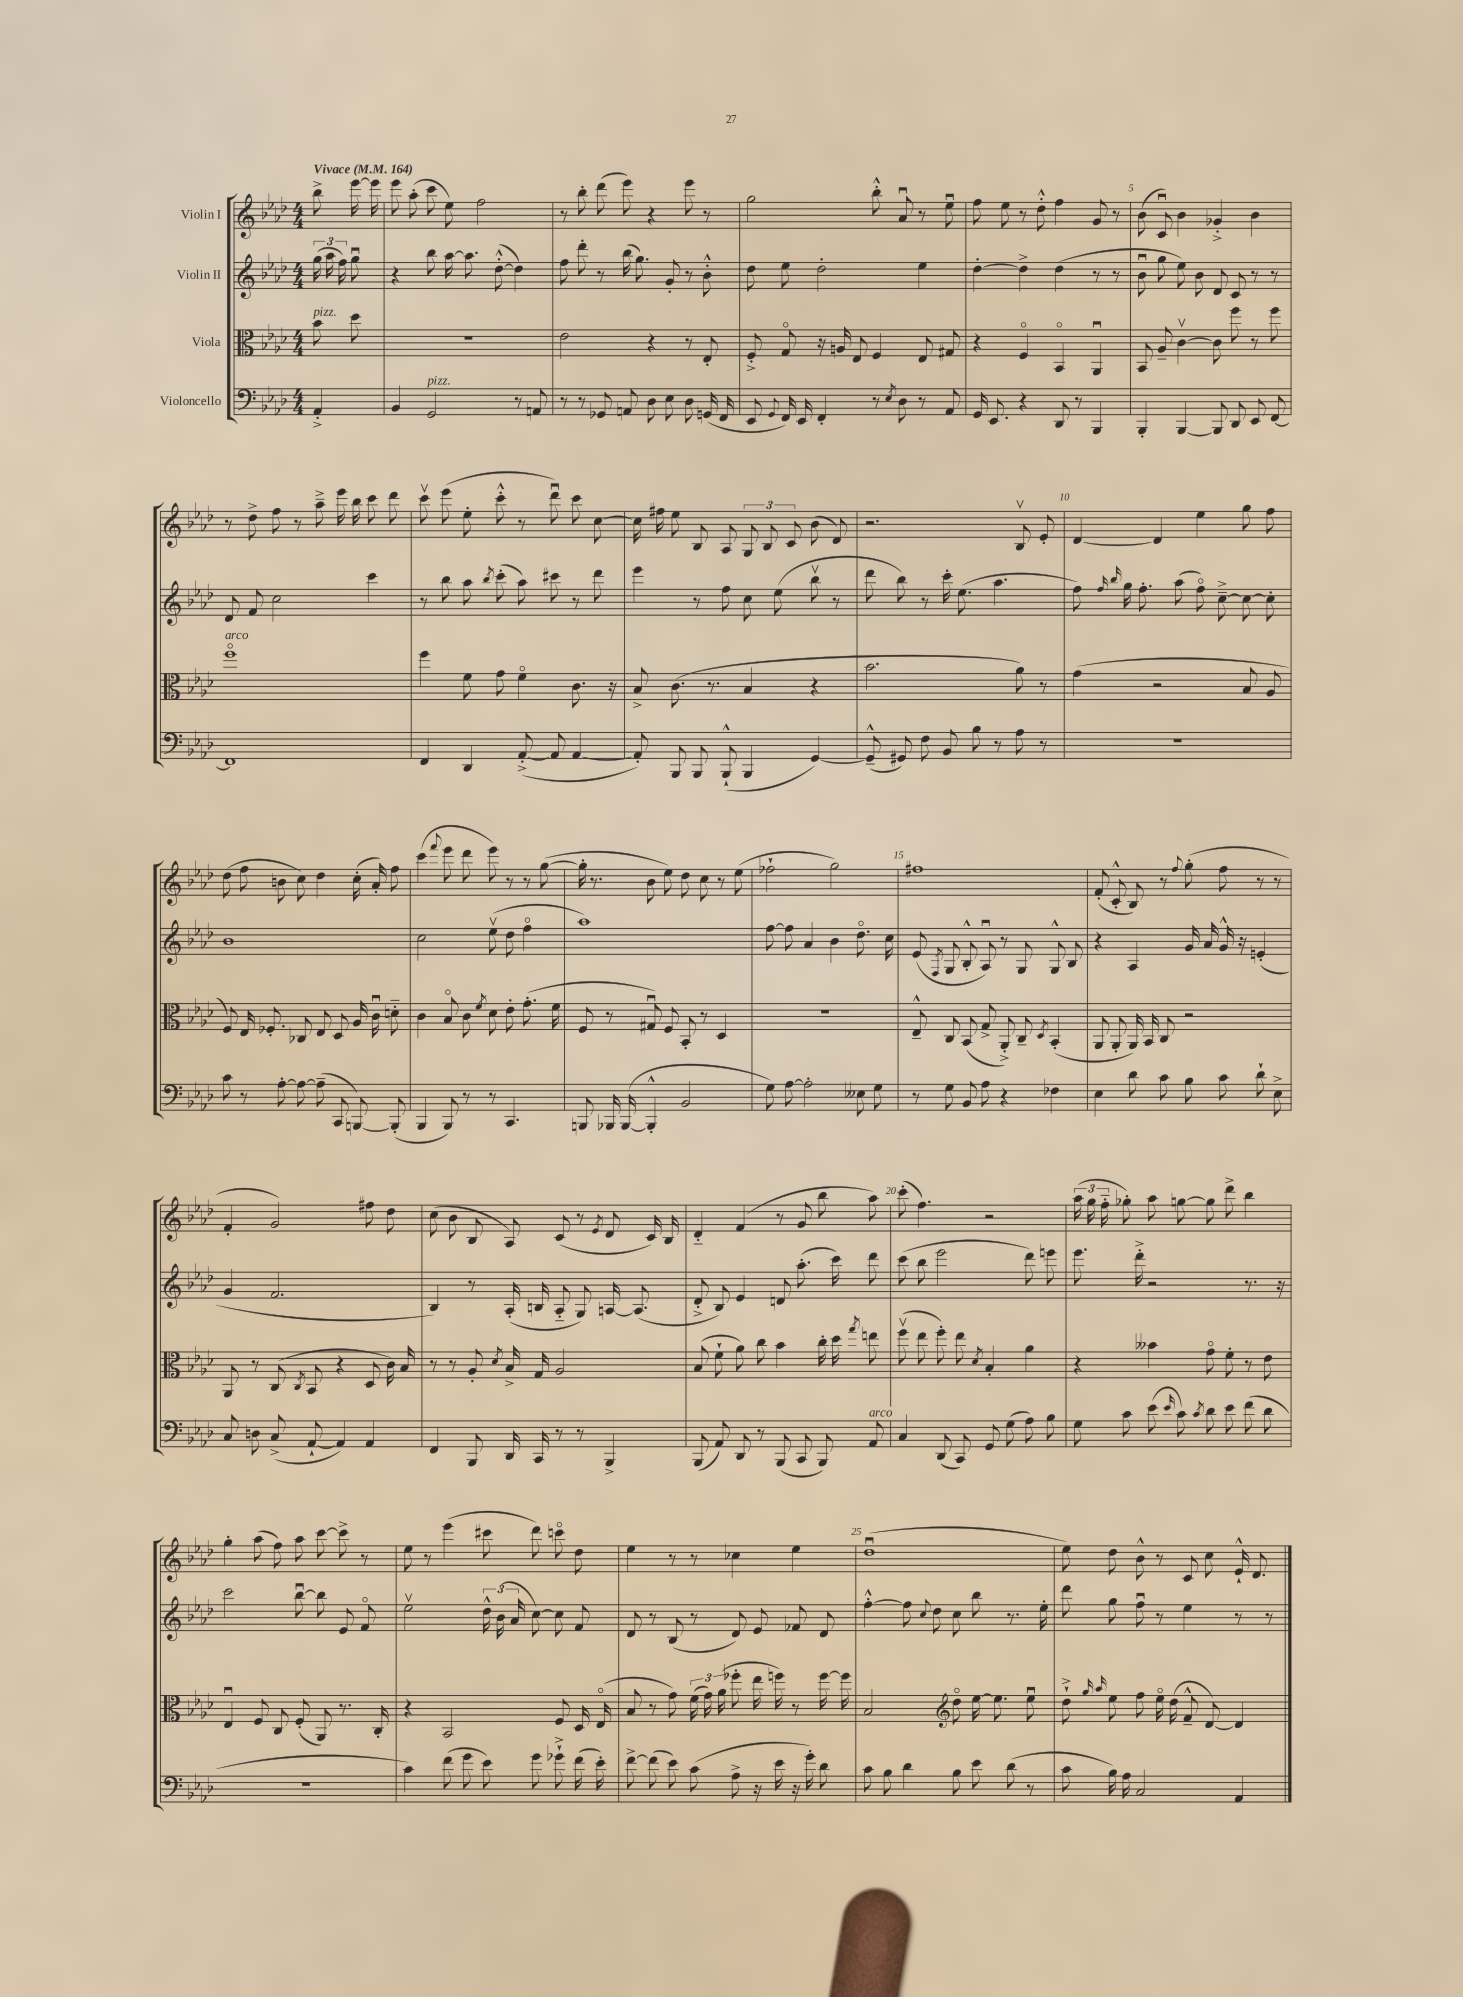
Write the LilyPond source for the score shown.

<<
\new StaffGroup <<
\new Staff = "s0" \with { instrumentName = "Violin I" } {
    \clef treble \key aes \major \numericTimeSignature \time 4/4 \partial 4 \tempo "Vivace" 4 = 164
    \autoBeamOff bes''8-> ees'''16~ ees'''16 |
    ees'''8 aes''8-.( c'''8 ees''8) f''2 |
    r8 bes''8-. des'''8( ees'''8) r4 ees'''8 r8 |
    g''2 bes''8-.-^ aes'8\downbow r8 ees''8\downbow |
    f''8 ees''8 r8 des''8-.-^ f''4 g'8 r8 |
    bes'8( c'8\downbow) bes'4 ges'4-.-> bes'4 |
    r8 des''8-> f''8 r8 aes''8---> ees'''16 bes''16 c'''8 des'''8 |
    c'''8\upbow ees'''8( ees''8-. c'''8-.-^ r8 des'''8\downbow) c'''8 c''8~ |
    c''16 fis''16 ees''8 bes8 aes8 \tuplet 3/2 { g8 bes8 c'8 } bes'8( des'8) |
    r2. bes8\upbow ees'8-. |
    des'4~ des'4 ees''4 g''8 f''8 |
    des''8( f''8 b'8 c''8) des''4 c''16-.( aes'16-.) f''8 |
    c'''4( \appoggiatura { f'''8 } ees'''8 des'''8 ees'''8) r8 r8 g''8~( |
    g''16-. r8. bes'8 ees''8) des''8 c''8 r8 ees''8( |
    fes''2-! g''2) |
    fis''1 |
    f'8-.( c'8-.-^ bes8) r8 \appoggiatura { f''8 } g''8-.( f''8 r8 r8 |
    f'4-. g'2) fis''8 des''8 |
    c''8( bes'8 bes8 aes8) c'8( r8 \acciaccatura { ees'8 } des'8 c'16) bes16 |
    des'4-_ f'4( r8 g'8 bes''8 aes''8) |
    c'''8-.( f''4.) r2 |
    \tuplet 3/2 { aes''16( g''16 f''16-_ } ges''8-.) aes''8 g''8~ g''8 des'''8-> bes''4 |
    g''4-. aes''8( f''8) aes''8 c'''8~ c'''8-> r8 |
    ees''8 r8 ees'''4( cis'''8 des'''8) c'''8\flageolet des''8 |
    ees''4 r8 r8 ces''4 ees''4 |
    des''1\downbow( |
    ees''8) des''8 bes'8-^ r8 c'8 c''8 ees'16-!-^ des'8. \bar "|." |
}
\new Staff = "s1" \with { instrumentName = "Violin II" } {
    \clef treble \key aes \major \numericTimeSignature \time 4/4 \partial 4
    \autoBeamOff \tuplet 3/2 { g''16( aes''16 f''16) } g''8\downbow |
    r4 bes''8 aes''16~ aes''8. des''8~-.-^( des''4) |
    f''8 des'''8-. r8 bes''16( g''8.) g'8-. r8 bes'8-.-^ |
    des''8 ees''8 des''2-. ees''4 |
    des''4~-. des''4-> des''4( r8 r8 |
    bes'8\downbow g''8 ees''8) bes'8 des'8 c'8 r8 r8 |
    des'8 f'8 c''2 c'''4 |
    r8 bes''8 aes''8 \acciaccatura { bes''8 } c'''8-.( aes''8) cis'''8 r8 des'''8 |
    ees'''4 r8 f''8 c''8 ees''8( bes''8\upbow r8 |
    des'''8 bes''8) r8 c'''16-. ees''8.( aes''4. |
    f''8) \grace { f''16 bes''16 } g''16 f''8.-. aes''8( f''8\flageolet) c''8~---> c''8~ c''8-. |
    bes'1 |
    c''2 ees''8\upbow( des''8 f''4\flageolet |
    aes''1) |
    f''8~ f''8 aes'4 bes'4 des''8.\flageolet c''16 |
    ees'8( \acciaccatura { f8 } g8 bes8-.-^ aes8\downbow) r8 g8 g8-^ bes8 |
    r4 aes4 g'16 aes'16 g'16-^ r16 e'4-.( |
    g'4 f'2. |
    bes4) r8 aes16-.( b16 aes8-_ g8) a16~ a8.( |
    des'8-.-> bes8) ees'4 d'8 aes''8.-.( c'''16) des'''8 |
    c'''8( bes''8 ees'''2 des'''8) e'''8 |
    ees'''8. des'''16-.-> r2 r8. r16 |
    c'''2 bes''8~\downbow bes''8 ees'8 f'8\flageolet |
    ees''2\upbow \tuplet 3/2 { des''16-^ bes'16( aes'16 } c''8~) c''8 f'8 |
    des'8 r8 bes8( r8 des'8) ees'8 fes'8 des'8 |
    f''4~-.-^ f''8 \appoggiatura { c''8 } des''8 c''8 bes''8 r8. ees''16-. |
    des'''8 g''8 f''8\downbow r8 ees''4 r8 r8 \bar "|." |
}
\new Staff = "s2" \with { instrumentName = "Viola" } {
    \clef alto \key aes \major \numericTimeSignature \time 4/4 \partial 4
    \autoBeamOff bes'8^\markup { \italic "pizz." } des''8 |
    R1 |
    ees'2 r4 r8 ees8-. |
    f8-.-> g8\flageolet r16 a16 ees8 f4 ees8 gis8 |
    r4 f4\flageolet bes,4\flageolet aes,4\downbow |
    bes,8 aes8-- c'4~\upbow c'8 f''8 r8 f''8 |
    f''1\flageolet^\markup { \italic "arco" } |
    f''4 f'8 g'8 f'4\flageolet c'8. r16 |
    bes8-> c'8.( r8. bes4 r4 |
    bes'2. aes'8) r8 |
    g'4( r2 bes8 aes8 |
    f8) ees16 fes8.-. ces8 ees8 des8 aes16 c'16\downbow d'8-_ |
    c'4 bes8\flageolet c'8 \acciaccatura { f'8 } des'8 ees'8-. g'8.-.( f'16 |
    f8 r8 gis8\downbow) f8 bes,8-. r8 des4 |
    R1 |
    ees8---^ c8 bes,8( g8-> aes,8-.->) c8-- \acciaccatura { des8 } bes,4-.( |
    aes,8 aes,8-. aes,16) bes,16 c8 r2 |
    aes,8 r8 c8( \acciaccatura { c8 } bes,8 r4 des8 c'16) bes16 |
    r8 r8 aes8-. \acciaccatura { des'8 } bes16-> g16 aes2 |
    bes8( f'8-! aes'8) c''8 bes'4 c''16-. des''16 \acciaccatura { g''8 } e''8 |
    f''8\upbow( ees''8 f''8-.) ees''8 \acciaccatura { des'8 } bes4-. aes'4 |
    r4 beses'4 g'8\flageolet f'8-. r8 ees'8 |
    ees4\downbow f8 c8 f8-.( aes,8) r8. c16-. |
    r4 bes,2 f8 des16 ees16\flageolet( |
    bes8 r8 g'8) \tuplet 3/2 { f'16( g'16) aes'16( } fes''8-. ees''16 f''16) r8 f''16~ f''16 |
    bes2 \clef treble des''8\flageolet ees''16~ ees''8. ees''8\downbow |
    des''8-!-> \grace { g''16 aes''16 } ees''8 f''8 ees''16\flageolet des''16( f'8---^ des'8~) des'4 \bar "|." |
}
\new Staff = "s3" \with { instrumentName = "Violoncello" } {
    \clef bass \key aes \major \numericTimeSignature \time 4/4 \partial 4
    \autoBeamOff aes,4-.-> |
    bes,4 g,2^\markup { \italic "pizz." } r8 a,8 |
    r8 r8 ges,8 a,8 des8 ees8 des8 g,16( f,16 |
    ees,8 \appoggiatura { g,8 } f,16) ees,16 f,4-. r8 \acciaccatura { ees8 } des8 r8 aes,8 |
    g,16 ees,8. r4 des,8 r8 bes,,4 |
    bes,,4-. bes,,4~ bes,,8 des,8 ees,8 f,8~ |
    f,1 |
    f,4 des,4 aes,8~-.->( aes,8 aes,4~ |
    aes,8-.) bes,,8 bes,,8 bes,,8-!-^( bes,,4 g,4~) |
    g,8---^( gis,8) f8 bes,8 bes8 r8 aes8 r8 |
    R1 |
    c'8 r8 aes8~-. aes8~ aes8--( c,8 b,,8~) b,,8-.( |
    bes,,4 bes,,8) r8 r8 c,4. |
    b,,8 bes,,16 bes,,16~( bes,,4-.-^ bes,2 |
    g8) aes8~ aes2-. eeses8 g8 |
    r8 g8 bes,8 aes8 r4 fes4 |
    ees4 des'8 c'8 bes8 c'8 des'8-! ees8-> |
    c8 d8 c8->( aes,8~-! aes,4) aes,4 |
    f,4 bes,,8 des,16 c,16 r8 r8 bes,,4-> |
    bes,,8( aes,8) des,8 r8 bes,,8( c,8 bes,,8) aes,8^\markup { \italic "arco" } |
    c4 des,8( c,8) g,8 g8( aes8) bes8 |
    g8 c'8 ees'8( \grace { ees'16 } c'8) \acciaccatura { c'8 } des'8 ees'8 f'8( des'8 |
    R1 |
    c'4) f'8( g'8 ees'8) g'8 ges'8-!-> f'16( ees'16-.) |
    f'8~-> f'8( ees'8) c'8( aes8-> r16 ees'16 r16 g'16-.) des'8 |
    c'8 bes8 des'4 bes8 ees'8 des'8( r8 |
    c'8 bes16) aes16 c2 aes,4 \bar "|." |
}
>>
>>
\layout { \context { \Score \override BarNumber.break-visibility = ##(#f #t #t) barNumberVisibility = #(every-nth-bar-number-visible 5) } }
